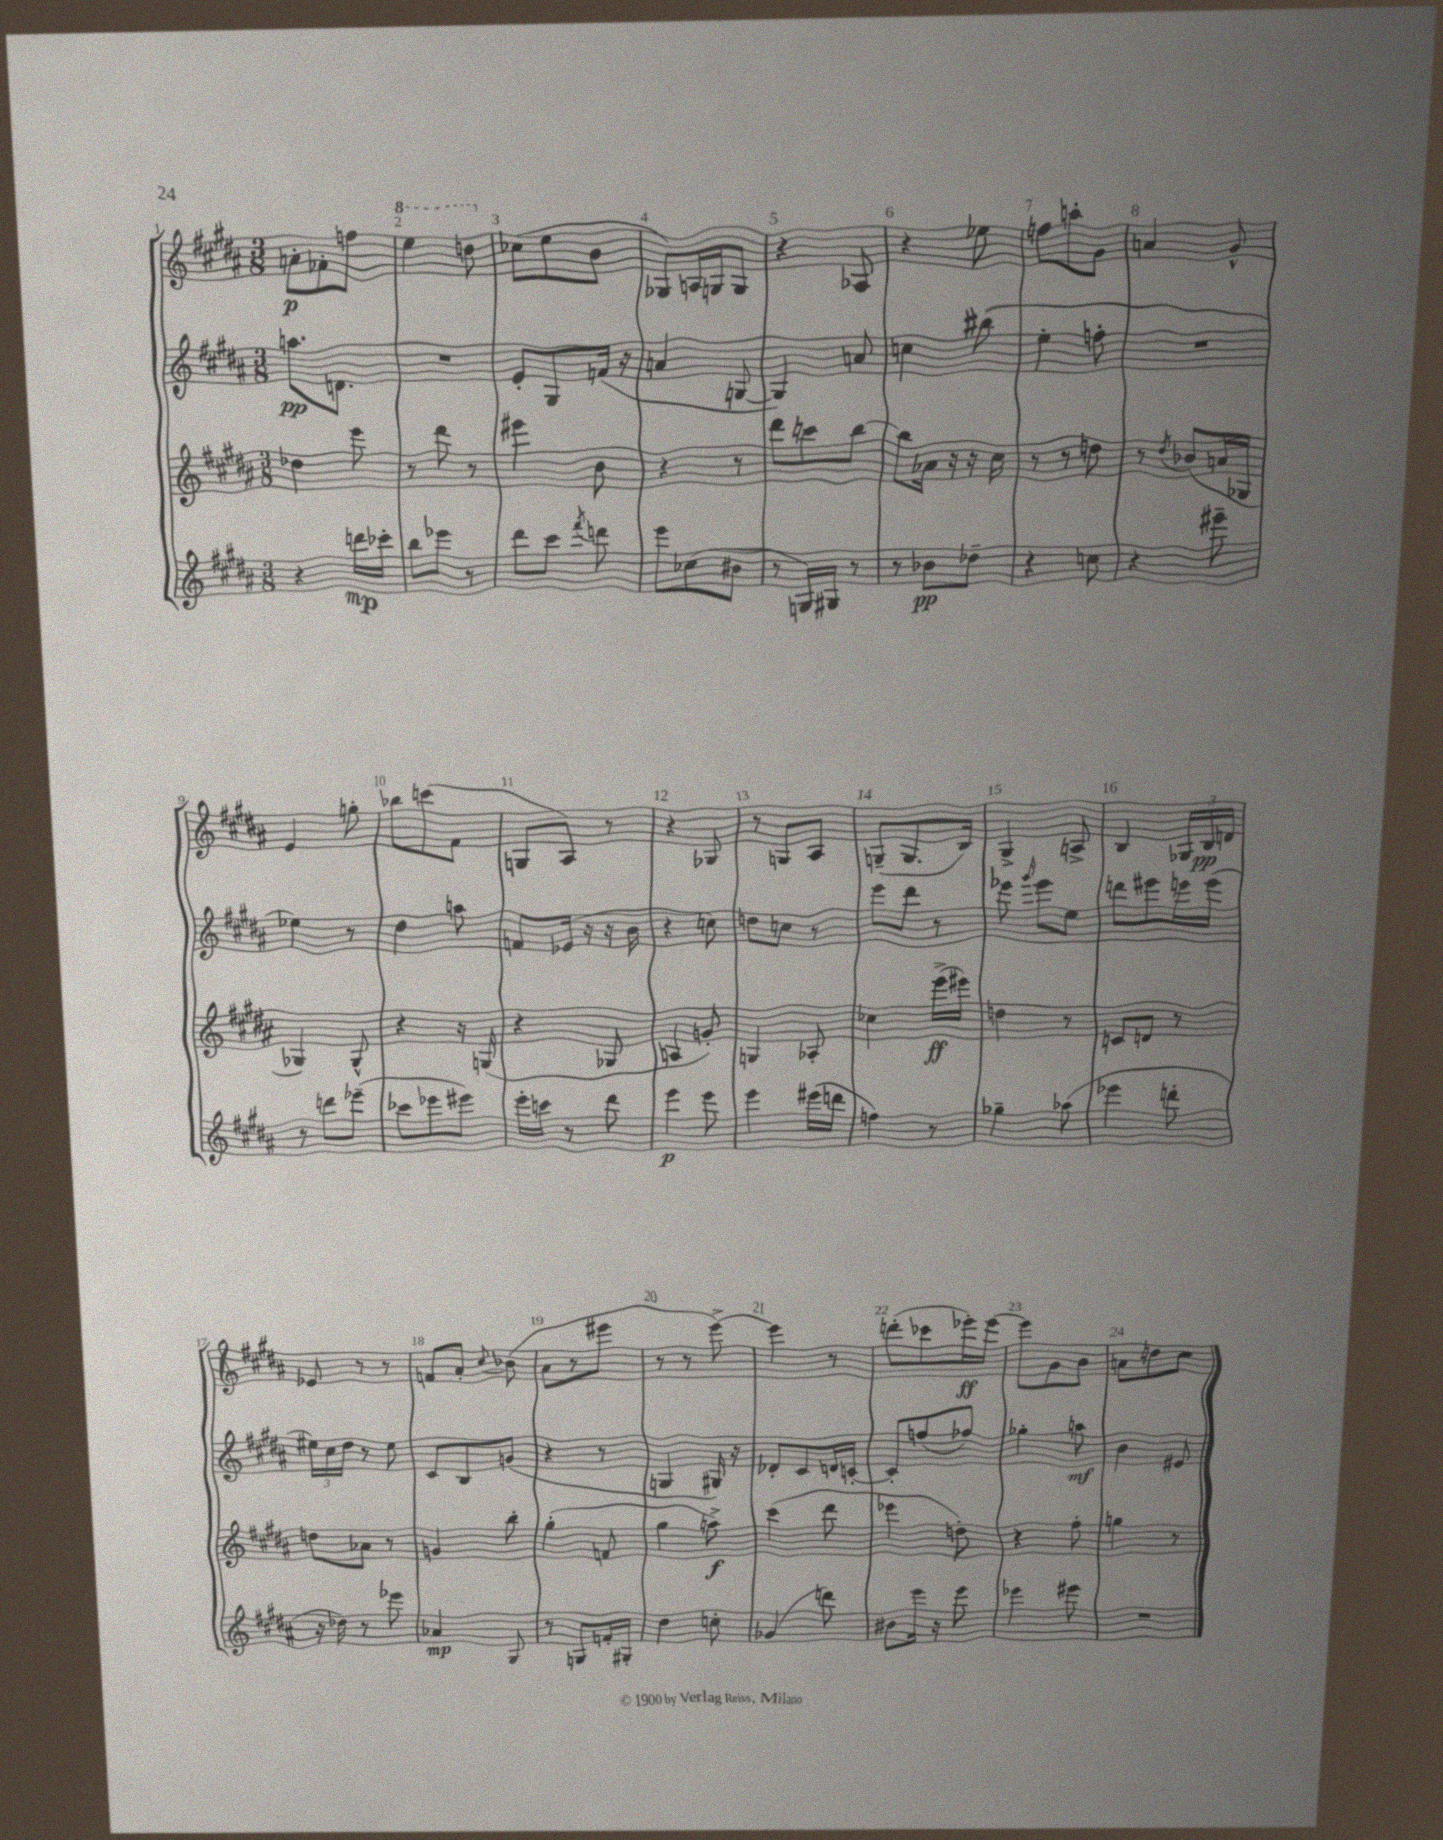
<<
\new StaffGroup <<
\new Staff = "s0" {
    \clef treble \key b \major \numericTimeSignature \time 3/8
    \autoBeamOff a'8[-.\p fes'8-. f''8] |
    \ottava #1 e'''4 d'''8 \ottava #0 |
    ces''8[( e''8 b'8] |
    ges8[) a16 g16 g8] |
    r4 aes8 |
    r4 ees''8 |
    f''8[ a''8-. gis'8] |
    a'4 gis'8-^ |
    e'4 g''8-. |
    bes''8[ c'''8( fis'8] |
    g8[ ais8]) r8 |
    r4 ges8 |
    r8 g8[ ais8] |
    g8[--( g8. b16]) |
    gis4-> a8-> |
    b4 \tuplet 3/2 { ges16[ b16\pp d'16] } |
    ees'8 r8 r8 |
    f'8[ ais'8]-. \appoggiatura { cis''8 } bes'8( |
    ais'8[ r8 eis'''8] |
    r8 r8 e'''8~->) |
    e'''4 r8 |
    d'''8[-.( ces'''8 ees'''16-.\ff) ees'''16]~ |
    ees'''8[ gis'8 b'8] |
    a'8[ d''8 cis''8] \bar "|." |
}
\new Staff = "s1" {
    \clef treble \key b \major \numericTimeSignature \time 3/8
    \autoBeamOff a''8.[\pp d'8.] |
    R4. |
    e'8[-. gis8 f'16]( r16 |
    a'4 g8~ |
    g4) a'8 |
    c''4 bis''8( |
    e''4-. f''8-. |
    R4. |
    ees''4) r8 |
    dis''4 a''8 |
    f'8[ ees'16]( r16 r16 b'16 |
    r4 c''8) |
    d''8[ c''8] r8 |
    e'''8[ dis'''8] r8 |
    ees'''8 \grace { gis'''16 } ees'''8[ e''8] |
    d'''8[ eis'''8 e'''16 e'''16]( |
    \tuplet 3/2 { eis''16[) cis''16 dis''16] } r8 eis''8 |
    cis'8[ b8 g'8]( |
    r4 r8 |
    g4 gis16) r16 |
    des'8[-. cis'8 d'16 c'16]~-. |
    c'8[-. f''8( fes''8]) |
    ges''4-. a''8\mf |
    b'4 eis'8 \bar "|." |
}
\new Staff = "s2" {
    \clef treble \key b \major \numericTimeSignature \time 3/8
    \autoBeamOff des''4 e'''8 |
    r8 dis'''8 r8 |
    eis'''4 b'8 |
    r4 r8 |
    dis'''8[ c'''8 b''8]~ |
    b''8[ aes'16] r16 r16 cis''16 |
    r8 r8 d''8 |
    r8 \acciaccatura { dis''8 } bes'8[( a'16 ges16] |
    ges4) ges8-^ |
    r4 r16 g16( |
    r4 ges8 |
    a4 g'8-.) |
    g4 aes8-. |
    ces''4 e'''16[->\ff( eis'''16]) |
    d''4 r8 |
    c'8[ d'8] r8 |
    d''8[ aes'8] r8 |
    g'4 b''8-. |
    gis''4-.( f'8 |
    gis''4 a''8->\f) |
    cis'''4( dis'''8 |
    ees'''4 d''8-.) |
    r4 fis''8-. |
    g''4 r8 \bar "|." |
}
\new Staff = "s3" {
    \clef treble \key b \major \numericTimeSignature \time 3/8
    \autoBeamOff r4 d'''16[\mp ces'''16]-. |
    b''8[ ees'''8] r8 |
    dis'''8[ cis'''8] \acciaccatura { fis'''8 } d'''8 |
    e'''8[ ces''8( bis'8] |
    r8 g16[) gis16] r8 |
    r8 bes'8[\pp des''8]-- |
    r4 c''8 |
    r4 eis'''8-- |
    r8 d'''8[ ees'''8]--( |
    ces'''8[ ees'''8 eis'''8]) |
    e'''16[-. c'''16] r8 dis'''8 |
    e'''4\p e'''8 |
    e'''4 eis'''16[( d'''16] |
    f''4) r8 |
    ges''4-- aes''8( |
    ees'''4 d'''8-. |
    r16 des''16) r8 ees'''8 |
    aes'4\mp gis8 |
    r8 g8[ f'16-. gis16]-. |
    dis''4 c''8-. |
    ges'4( d'''8) |
    bis'8[ e'''16] r16 e'''8 |
    ees'''4 eis'''8 |
    R4. \bar "|." |
}
>>
>>
\layout { \context { \Score \override BarNumber.break-visibility = ##(#f #t #t) barNumberVisibility = #all-bar-numbers-visible } }
